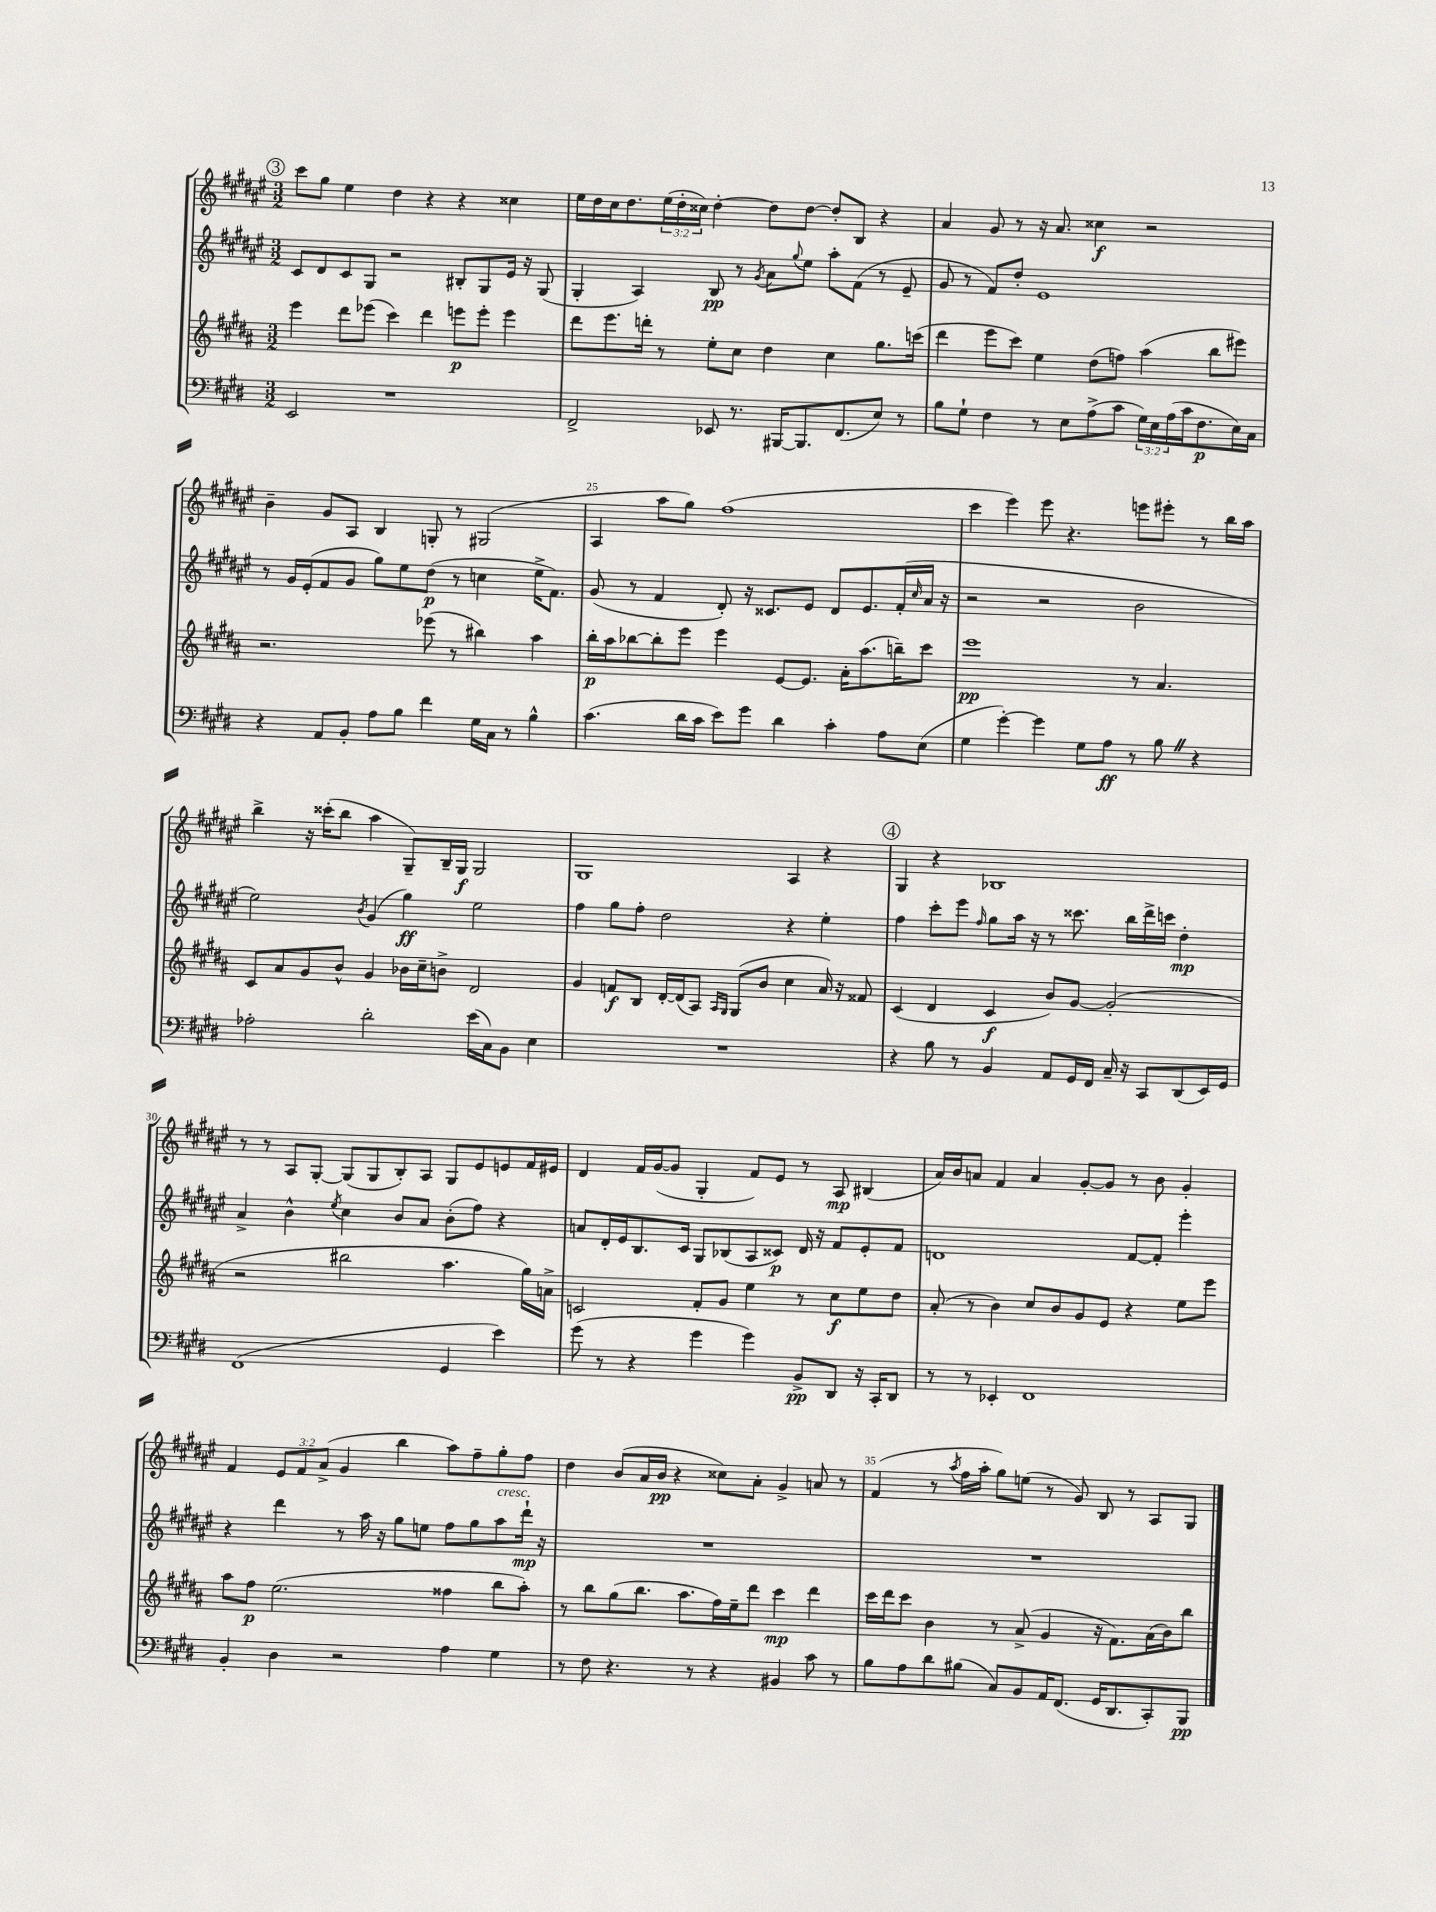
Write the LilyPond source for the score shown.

<<
\new StaffGroup <<
\new Staff = "s0" {
    \clef treble \key fis \major \numericTimeSignature \time 3/2 \override Staff.TupletNumber.text = #tuplet-number::calc-fraction-text
    \mark \markup { \circle "3" } cis'''8 gis''8 eis''4 dis''4 r4 r4 cisis''4 |
    eis''16 dis''16 cis''16 dis''8. \tuplet 3/2 { eis''16( dis''16-. cisis''16) } dis''4~-. dis''8 dis''8~ dis''8-. b8 r4 |
    ais'4 gis'8 r8 r16 ais'8. cisis''4\f r2 |
    b'4-- gis'8 ais8 b4 g8-. r8 gis2( |
    ais4 ais''8 gis''8) fis''1( |
    cis'''4 eis'''4) eis'''8 r4. e'''8 eis'''8-. r8 b''16 ais''16 |
    b''4-> r16 cisis'''16-.( b''8 ais''4 gis8--) b16-- gis16\f gis2 |
    gis1 ais4 r4 |
    \mark \markup { \circle "4" } gis4 r4 bes1 |
    r8 r8 ais8 gis8~-. gis8( gis8 b8-.) ais8 gis8 eis'8 e'8 fis'16 eis'16 |
    dis'4 fis'16 gis'16~( gis'8 gis4-. fis'8) eis'8 r8 ais8\mp bis4( |
    ais'16) b'16 a'8 fis'4 a'4 gis'8~-. gis'8 r8 b'8 gis'4-. |
    fis'4 \tuplet 3/2 { eis'8 fis'8 ais'8->( } gis'4 b''4 ais''8) fis''8-- gis''8-. fis''8 |
    dis''4 b'8( ais'16 b'16\pp r4 cisis''8) ais'8-. gis'4-> a'8 r8 |
    fis'4( r8 \acciaccatura { ais''8 } fis''16 ais''16-. gis''8) e''8( r8 gis'8) b8 r8 ais8 gis8 \bar "|." |
}
\new Staff = "s1" {
    \clef treble \key fis \major \numericTimeSignature \time 3/2
    \mark \markup { \circle "3" } cis'8 dis'8 cis'8 gis8 r2 bis8-. gis8 eis'16 r16 gis8( |
    gis4-. ais4) b8\pp r8 \acciaccatura { gis'8 } ais'8 \appoggiatura { gis''8 } eis''8 ais''8-. fis'8( r8 eis'8-- |
    gis'8 r8 fis'8) dis''8-. eis'1 |
    r8 gis'16 eis'16-.( fis'8 gis'8 gis''8) eis''8 dis''8\p( r8 c''4 eis''16-> fis'8.) |
    gis'8( r8 fis'4 dis'8-.) r16 cisis'8. eis'8 dis'8 eis'8. fis'16-.( \grace { cis''16 } ais'16 r16 |
    r2 r2 b'2 |
    eis''2) \acciaccatura { b'8 } gis'4( gis''4\ff) eis''2 |
    fis''4 gis''8 fis''8-. dis''2 r4 eis''4-. |
    \mark \markup { \circle "4" } fis''4 cis'''8-. eis'''8 \grace { fis''16 } gis''8 ais''16 r16 r8 cisis'''8. b''16 dis'''16-> c'''16 dis''4-.\mp |
    ais'4-> b'4-^ \acciaccatura { eis''8 } cis''4 b'8 ais'8 b'8-.( fis''8) r4 |
    a'8 dis'16-. eis'16 b8. cis'16 gis8 bes8( ais8 cisis'8\p) dis'16 r16 fis'8 eis'8-. fis'8 |
    d'1 fis'8~ fis'8-. eis'''4-. |
    r4 dis'''4 r8 ais''16 r16 gis''8 e''8 fis''8 gis''8 ais''8^\markup { \italic "cresc." } dis'''16-!\mp r16 |
    R1. |
    R1. \bar "|." |
}
\new Staff = "s2" {
    \clef treble \key b \major \numericTimeSignature \time 3/2
    \mark \markup { \circle "3" } e'''4 dis'''8 ees'''8( cis'''4) dis'''4 e'''8\p e'''8-. e'''4 |
    dis'''8 e'''8. d'''16-. r8 e''8-. cis''8 dis''4 cis''4 gis''8. c'''16( |
    dis'''4 e'''8 cis'''8) e''4 dis''8( f''8) ais''4( b''8 eis'''8) |
    r2. ees'''8( r8 bis''4) ais''4 |
    b''16-.\p ais''16 bes''8~ bes''8-. e'''8 e'''4 e'8~ e'8. ais'16-. ais''8.( b''16--) cis'''8 |
    e'''1\pp r8 ais'4. |
    cis'8 ais'8 gis'8 b'8-^ gis'4 bes'16 cis''16-- b'8-> dis'2 |
    gis'4 f'8\f b8 dis'16~-. dis'16( ais8) \grace { ais16 gis16 } gis8( b'8 cis''4 ais'16) r16 fisis'8 |
    \mark \markup { \circle "4" } cis'4( dis'4 cis'4\f b'8) gis'8~ gis'2-.( |
    r2 bis''2 ais''4. gis''16) a'16-> |
    c'2 fis'8-. gis'8 e''4 r8 cis''8\f e''8 dis''8 |
    ais'8-.( r8 b'4) cis''8 b'8 gis'8 e'8 r4 e''8 e'''8 |
    ais''8 fis''8\p e''2.( fisis''4 b''8 ais''8-.) |
    r8 b''8 gis''8( b''8. ais''8. fis''16) e''16-- dis'''8 cis'''4\mp dis'''4 |
    cis'''16 dis'''16 cis'''8 b'4 r8 ais'8->( gis'4 r16 fis'8.) ais'16( b'16) b''8 \bar "|." |
}
\new Staff = "s3" {
    \clef bass \key e \major \numericTimeSignature \time 3/2 \override Staff.TupletNumber.text = #tuplet-number::calc-fraction-text
    \mark \markup { \circle "3" } e,2 r1 |
    fis,2-> ees,8 r8. bis,,16~ bis,,8. fis,8.( e8) r8 |
    b8 gis8-! fis4 r8 e8 a8->( cis'8 \tuplet 3/2 { gis16) e16 a16( } cis'16 fis8.\p e16) cis16 |
    r4 a,8 b,8-. a8 b8 fis'4 gis16 cis16 r8 b4-^ |
    cis'4.( dis'16 cis'16 e'8) gis'8 dis'4 cis'4-. a8 e8( |
    gis4 gis'4~-.) gis'4 gis8 a8\ff r8 b8 \once \override BreathingSign.text = \markup { \musicglyph "scripts.caesura.straight" } \breathe r4 |
    aes2-. dis'2-. e'16( cis16) b,8 e4 |
    R1. |
    \mark \markup { \circle "4" } r4 b8 r8 b,4 a,8 gis,16 fis,16 cis16-- r16 cis,8 dis,8( e,16) gis,16 |
    fis,1( gis,4 e'4) |
    gis'8( r8 r4 gis'4 gis'4) b,8->\pp dis,8 r16 cis,16-. dis,8 |
    r8 r8 ees,4-. fis,1 |
    b,4-. dis4 r2 a4 gis4 |
    r8 fis8 r4. r8 r4 bis,4 cis'8 r8 |
    b8 a8 dis'8 bis8( cis8) b,8 a,16 fis,8.( gis,16 dis,8. cis,8-.) b,,8\pp \bar "|." |
}
>>
>>
\layout { \context { \Score currentBarNumber = #21 \override BarNumber.break-visibility = ##(#f #t #t) barNumberVisibility = #(every-nth-bar-number-visible 5) } }
